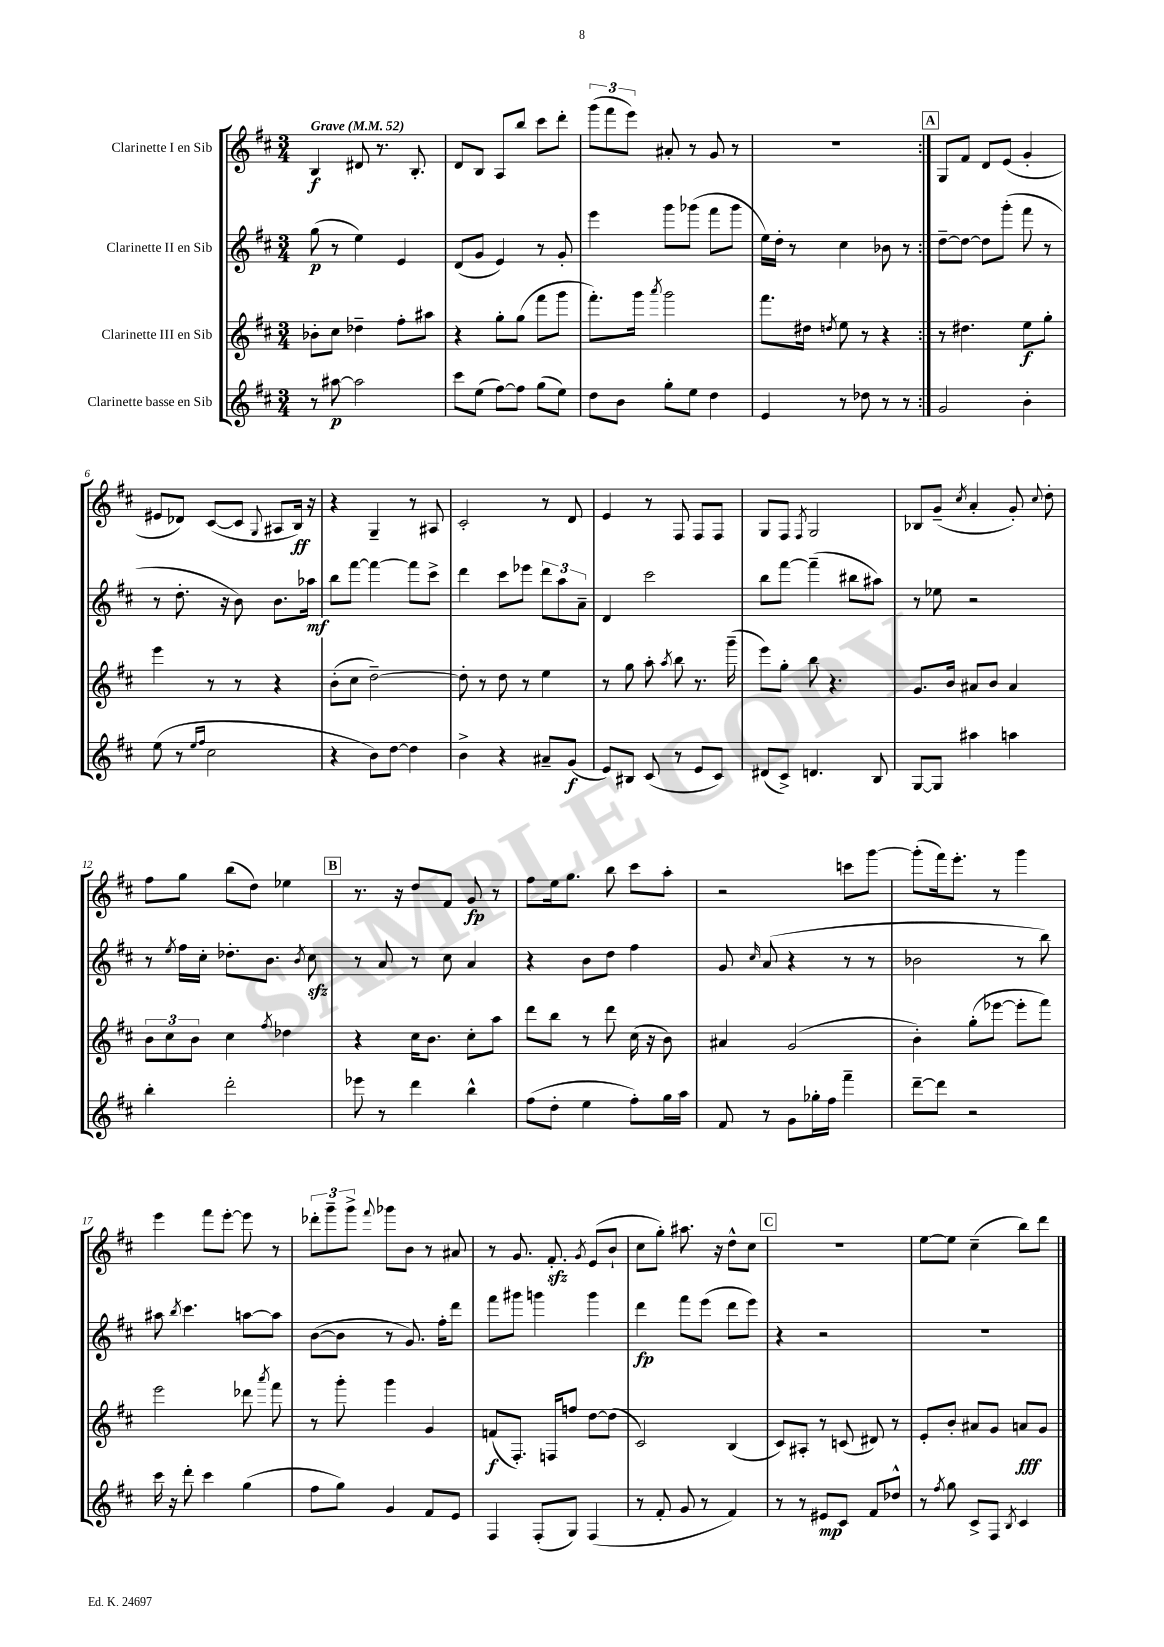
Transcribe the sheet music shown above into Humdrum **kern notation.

**kern	**dynam	**kern	**dynam	**kern	**dynam	**kern	**dynam
*part4	*part4	*part3	*part3	*part2	*part2	*part1	*part1
*staff4	*staff4	*staff3	*staff3	*staff2	*staff2	*staff1	*staff1
*I"Clarinette basse en Sib	*	*I"Clarinette III en Sib	*	*I"Clarinette II en Sib	*	*I"Clarinette I en Sib	*
*clefG2	*	*clefG2	*	*clefG2	*	*clefG2	*
*k[f#c#]	*	*k[f#c#]	*	*k[f#c#]	*	*k[f#c#]	*
*M3/4	*	*M3/4	*	*M3/4	*	*M3/4	*
*MM52	*	*MM52	*	*MM52	*	*MM52	*
=1	=1	=1	=1	=1	=1	=1	=1
!	!	!	!	!	!	!LO:TX:a:B:t=Grave	!
8r	.	8b-X'\L	.	(8gg\	p	4B/	f
[8aa#X\	p	8cc#\J	.	8r	.	.	.
2aa#\]	.	4dd-X~\	.	4ee\)	.	8d#X/	.
.	.	.	.	.	.	8.r	.
.	.	8ff#'\L	.	4e/	.	.	.
.	.	.	.	.	.	8.B'/	.
.	.	8aa#X\J	.	.	.	.	.
=2	=2	=2	=2	=2	=2	=2	=2
8ccc#\L	.	4r	.	(8d/L	.	8d/L	.
(8ee\J	.	.	.	8g/J	.	8B/J	.
[8ff#\L)	.	8gg'\L	.	4e/)	.	8A/L	.
8ff#\J]	.	(8gg\J	.	.	.	8bb/J	.
(8gg\L	.	8fff#\L	.	8r	.	8ccc#\L	.
8ee\J)	.	8ggg\J	.	8g'/	.	8ddd'\J	.
=3	=3	=3	=3	=3	=3	=3	=3
8dd\L	.	8.fff#'\L)	.	4eee\	.	(12ggg\L	.
.	.	.	.	.	.	12fff#\	.
8b\J	.	.	.	.	.	.	.
.	.	.	.	.	.	12eee\J)	.
.	.	16ggg\Jk	.	.	.	.	.
.	.	8qaaa/	.	.	.	.	.
8gg'\L	.	2ggg\	.	8ggg\L	.	8a#X'/	.
8ee\J	.	.	.	(8ggg-X\J	.	8r	.
4dd\	.	.	.	8fff#\L	.	8g/	.
.	.	.	.	8ggg-\J	.	8r	.
=4	=4	=4	=4	=4	=4	=4	=4
4e/	.	8.fff#\L	.	16ee\LL)	.	2.r	.
.	.	.	.	16dd'\JJ	.	.	.
.	.	.	.	8r	.	.	.
.	.	16dd#X\Jk	.	.	.	.	.
.	.	8qddn/	.	.	.	.	.
8r	.	8ee\	.	4cc#\	.	.	.
8dd-X\	.	8r	.	.	.	.	.
8r	.	4r	.	8b-X\	.	.	.
8r	.	.	.	8r	.	.	.
!!LO:REH:place=s1:t=A
=5:|!	=5:|!	=5:|!	=5:|!	=5:|!	=5:|!	=5:|!	=5:|!
2g/	.	8r	.	[8dd~\L	.	8G/L	.
.	.	4.dd#X\	.	8dd\J_	.	8f#/J	.
.	.	.	.	8dd\L]	.	8d/L	.
.	.	.	.	(8ggg'\J	.	(8e/J	.
4b'\	.	8ee\L	f	8fff#\	.	4g'/	.
.	.	8gg'\J	.	8r	.	.	.
!!LO:LB:g=z
=6	=6	=6	=6	=6	=6	=6	=6
(8ee\	.	4eee\	.	8r	.	8e#X/L	.
8r	.	.	.	8.dd'\	.	8d-X/J)	.
16qqee/LL	.	.	.	.	.	.	.
16qqff#/JJ	.	.	.	.	.	.	.
2cc#\	.	8r	.	.	.	([8c#/L	.
.	.	.	.	16r	.	.	.
.	.	8r	.	8b\)	.	8c#/J]	.
.	.	.	.	.	.	8qqG/	.
.	.	4r	.	8.b\L	.	8A#X/L	.
.	.	.	.	.	.	16B/Jk)	ff
.	.	.	.	16aa-X\Jk	mf	16r	.
=7	=7	=7	=7	=7	=7	=7	=7
4r	.	(8b'\L	.	8bb\L	.	4r	.
.	.	8cc#\J	.	[8fff#\J	.	.	.
8b\L)	.	[2dd~\)	.	4fff#\_	.	4G~/	.
[8dd\J	.	.	.	.	.	.	.
4dd\]	.	.	.	8fff#\L]	.	8r	.
.	.	.	.	8ccc#^\J	.	8A#X/	.
=8	=8	=8	=8	=8	=8	=8	=8
4b^\	.	8dd'\]	.	4ddd\	.	2c#'/	.
.	.	8r	.	.	.	.	.
4r	.	8dd\	.	8ccc#\L	.	.	.
.	.	8r	.	8eee-X\J	.	.	.
8a#X~/L	.	4ee\	.	12ddd\L	.	8r	.
.	.	.	.	12aa\	.	.	.
(8g/J	f	.	.	.	.	8d/	.
.	.	.	.	12a~\J	.	.	.
=9	=9	=9	=9	=9	=9	=9	=9
8e/L)	.	8r	.	4d/	.	4e/	.
8B#X/J	.	8gg\	.	.	.	.	.
(8c#/	.	8aa'\	.	2ccc#\	.	8r	.
.	.	8qaa/	.	.	.	.	.
8r	.	8bb\	.	.	.	8F#/	.
8e/L	.	8.r	.	.	.	8F#/L	.
8c#/J)	.	.	.	.	.	8F#/J	.
.	.	(16ggg~\	.	.	.	.	.
=10	=10	=10	=10	=10	=10	=10	=10
(8d#X/L	.	8eee\L)	.	8bb\L	.	8G/L	.
8c#^/J)	.	8gg'\J	.	[8fff#\J	.	8F#/J	.
.	.	.	.	.	.	8qF#/	.
4.dn/	.	8bb\	.	(4fff#~\]	.	2G/	.
.	.	4.r	.	.	.	.	.
.	.	.	.	8bb#X\L	.	.	.
8B/	.	.	.	8aa#X\J)	.	.	.
=11	=11	=11	=11	=11	=11	=11	=11
[8G/L	.	8.g/L	.	8r	.	8B-X/L	.
8G/J]	.	.	.	8ee-X\	.	(8g~/J	.
.	.	16b/Jk	.	.	.	.	.
.	.	.	.	.	.	8qcc#/	.
4aa#X\	.	8a#X/L	.	2r	.	4a'/	.
.	.	8b/J	.	.	.	.	.
4aan\	.	4a#/	.	.	.	8g'/)	.
.	.	.	.	.	.	8qqcc#/	.
.	.	.	.	.	.	8dd'\	.
!!LO:LB:g=z
=12	=12	=12	=12	=12	=12	=12	=12
4bb'\	.	12b\L	.	8r	.	8ff#\L	.
.	.	12cc#\	.	.	.	.	.
.	.	.	.	8qee/	.	.	.
.	.	.	.	16ff#\LL	.	8gg\J	.
.	.	12b\J	.	.	.	.	.
.	.	.	.	16cc#'\JJ	.	.	.
2ddd'\	.	4cc#\	.	8.dd-X'\L	.	(8bb\L	.
.	.	.	.	.	.	8dd\J)	.
.	.	.	.	8.b\J	.	.	.
.	.	8qff#/	.	.	.	.	.
.	.	4dd-X\	.	.	.	4ee-X\	.
.	.	.	.	8qb/	.	.	.
.	.	.	.	8cc#zz\	.	.	.
!!LO:REH:place=s1:t=B
=13	=13	=13	=13	=13	=13	=13	=13
8eee-X\	.	4r	.	8r	.	8.r	.
8r	.	.	.	8a/	.	.	.
.	.	.	.	.	.	16r	.
4ddd\	.	16cc#\KL	.	8r	.	8dd/L	.
.	.	8.b\J	.	.	.	.	.
.	.	.	.	8cc#\	.	8f#/J	.
4bb^^\	.	8cc#'\L	.	4a/	.	8g/	fp
.	.	8aa\J	.	.	.	8r	.
=14	=14	=14	=14	=14	=14	=14	=14
(8ff#\L	.	8ddd\L	.	4r	.	8ff#\L	.
8dd'\J	.	8bb\J	.	.	.	16ee\k	.
.	.	.	.	.	.	8.gg\J	.
4ee\	.	8r	.	8b\L	.	.	.
.	.	8ddd\	.	8dd\J	.	8bb\	.
8ff#'\L)	.	(16cc#\	.	4ff#\	.	8ccc#\L	.
.	.	16r	.	.	.	.	.
16gg\L	.	8b\)	.	.	.	8aa'\J	.
16aa\JJ	.	.	.	.	.	.	.
=15	=15	=15	=15	=15	=15	=15	=15
8f#/	.	4a#X/	.	8g/	.	2r	.
.	.	.	.	16qqcc#/	.	.	.
8r	.	.	.	(8a/	.	.	.
8g\L	.	(2g/	.	4r	.	.	.
16gg-X'\L	.	.	.	.	.	.	.
16ff#\JJ	.	.	.	.	.	.	.
4fff#~\	.	.	.	8r	.	8cccn\L	.
.	.	.	.	8r	.	[8ggg\J	.
=16	=16	=16	=16	=16	=16	=16	=16
[8ddd~\L	.	4b'\)	.	2b-X\	.	(8ggg'\L]	.
8ddd\J]	.	.	.	.	.	16fff#\k)	.
.	.	.	.	.	.	8.eee'\J	.
2r	.	(8gg'\L	.	.	.	.	.
.	.	[8eee-X\J	.	.	.	8r	.
.	.	8eee-'\L]	.	8r	.	4ggg\	.
.	.	8fff#\J)	.	8bb\)	.	.	.
!!LO:LB:g=z
=17	=17	=17	=17	=17	=17	=17	=17
16ccc#\	.	2eee\	.	8aa#X\	.	4eee\	.
16r	.	.	.	.	.	.	.
.	.	.	.	8qbb/	.	.	.
8ddd'\	.	.	.	4.ccc#\	.	.	.
4ccc#\	.	.	.	.	.	8fff#\L	.
.	.	.	.	.	.	[8eee'\J	.
(4gg\	.	8ddd-X\	.	[8aan\L	.	8eee\]	.
.	.	8qaaa/	.	.	.	.	.
.	.	8fff#\	.	8aa\J]	.	8r	.
=18	=18	=18	=18	=18	=18	=18	=18
8ff#\L	.	8r	.	([8b\L	.	12ddd-X'\L	.
.	.	.	.	.	.	12ggg~\	.
8gg\J)	.	8ggg'\	.	8b\J]	.	.	.
.	.	.	.	.	.	12ggg^\J	.
.	.	.	.	.	.	8qqfff#/	.
4g/	.	4ggg\	.	8r	.	8ggg-X\L	.
.	.	.	.	8.g/)	.	8b\J	.
8f#/L	.	4g/	.	.	.	8r	.
.	.	.	.	16ff#'\KL	.	.	.
8e/J	.	.	.	8ddd\J	.	8a#X/	.
=19	=19	=19	=19	=19	=19	=19	=19
4F#/	.	(8fn/L	f	8fff#\L	.	8r	.
.	.	8.F#'/J)	.	8ggg#X\J	.	8.g/	.
(8F#'/L	.	.	.	4gggn\	.	.	.
.	.	16Fn/KL	.	.	.	8.f#zz'/	.
8G/J)	.	8ffn/J	.	.	.	.	.
.	.	.	.	.	.	8qg/	.
(4F#/	.	[8dd\L	.	4ggg\	.	(8e/L	.
.	.	(8dd\J]	.	.	.	8b`/J	.
=20	=20	=20	=20	=20	=20	=20	=20
8r	.	2c#/)	.	4ddd\	fp	8cc#\L	.
8f#'/	.	.	.	.	.	8gg'\J)	.
8g/	.	.	.	8fff#\L	.	8.aa#X\	.
8r	.	.	.	(8eee\J	.	.	.
.	.	.	.	.	.	16r	.
4f#/)	.	(4B/	.	8ddd\L	.	8dd^^\L	.
.	.	.	.	8eee\J)	.	8cc#\J	.
!!LO:REH:place=s1:t=C
=21	=21	=21	=21	=21	=21	=21	=21
8r	.	8c#/L)	.	4r	.	2.r	.
8r	.	8A#X'/J	.	.	.	.	.
8e#X/L	mp	8r	.	2r	.	.	.
8c#/J	.	(8cn/	.	.	.	.	.
8f#/L	.	8d#X/)	.	.	.	.	.
8dd-X^^/J	.	8r	.	.	.	.	.
=22	=22	=22	=22	=22	=22	=22	=22
8r	.	8e'/L	.	2.r	.	[8ee\L	.
8qff#/	.	.	.	.	.	.	.
8gg\	.	8b'/J	.	.	.	8ee\J]	.
8c#^/L	.	8a#X/L	.	.	.	(4cc#~\	.
8F#/J	.	8g/J	.	.	.	.	.
8qB/	.	.	.	.	.	.	.
4c#/	.	8an/L	fff	.	.	8bb\L)	.
.	.	8g/J	.	.	.	8ddd\J	.
==	==	==	==	==	==	==	==
*-	*-	*-	*-	*-	*-	*-	*-
